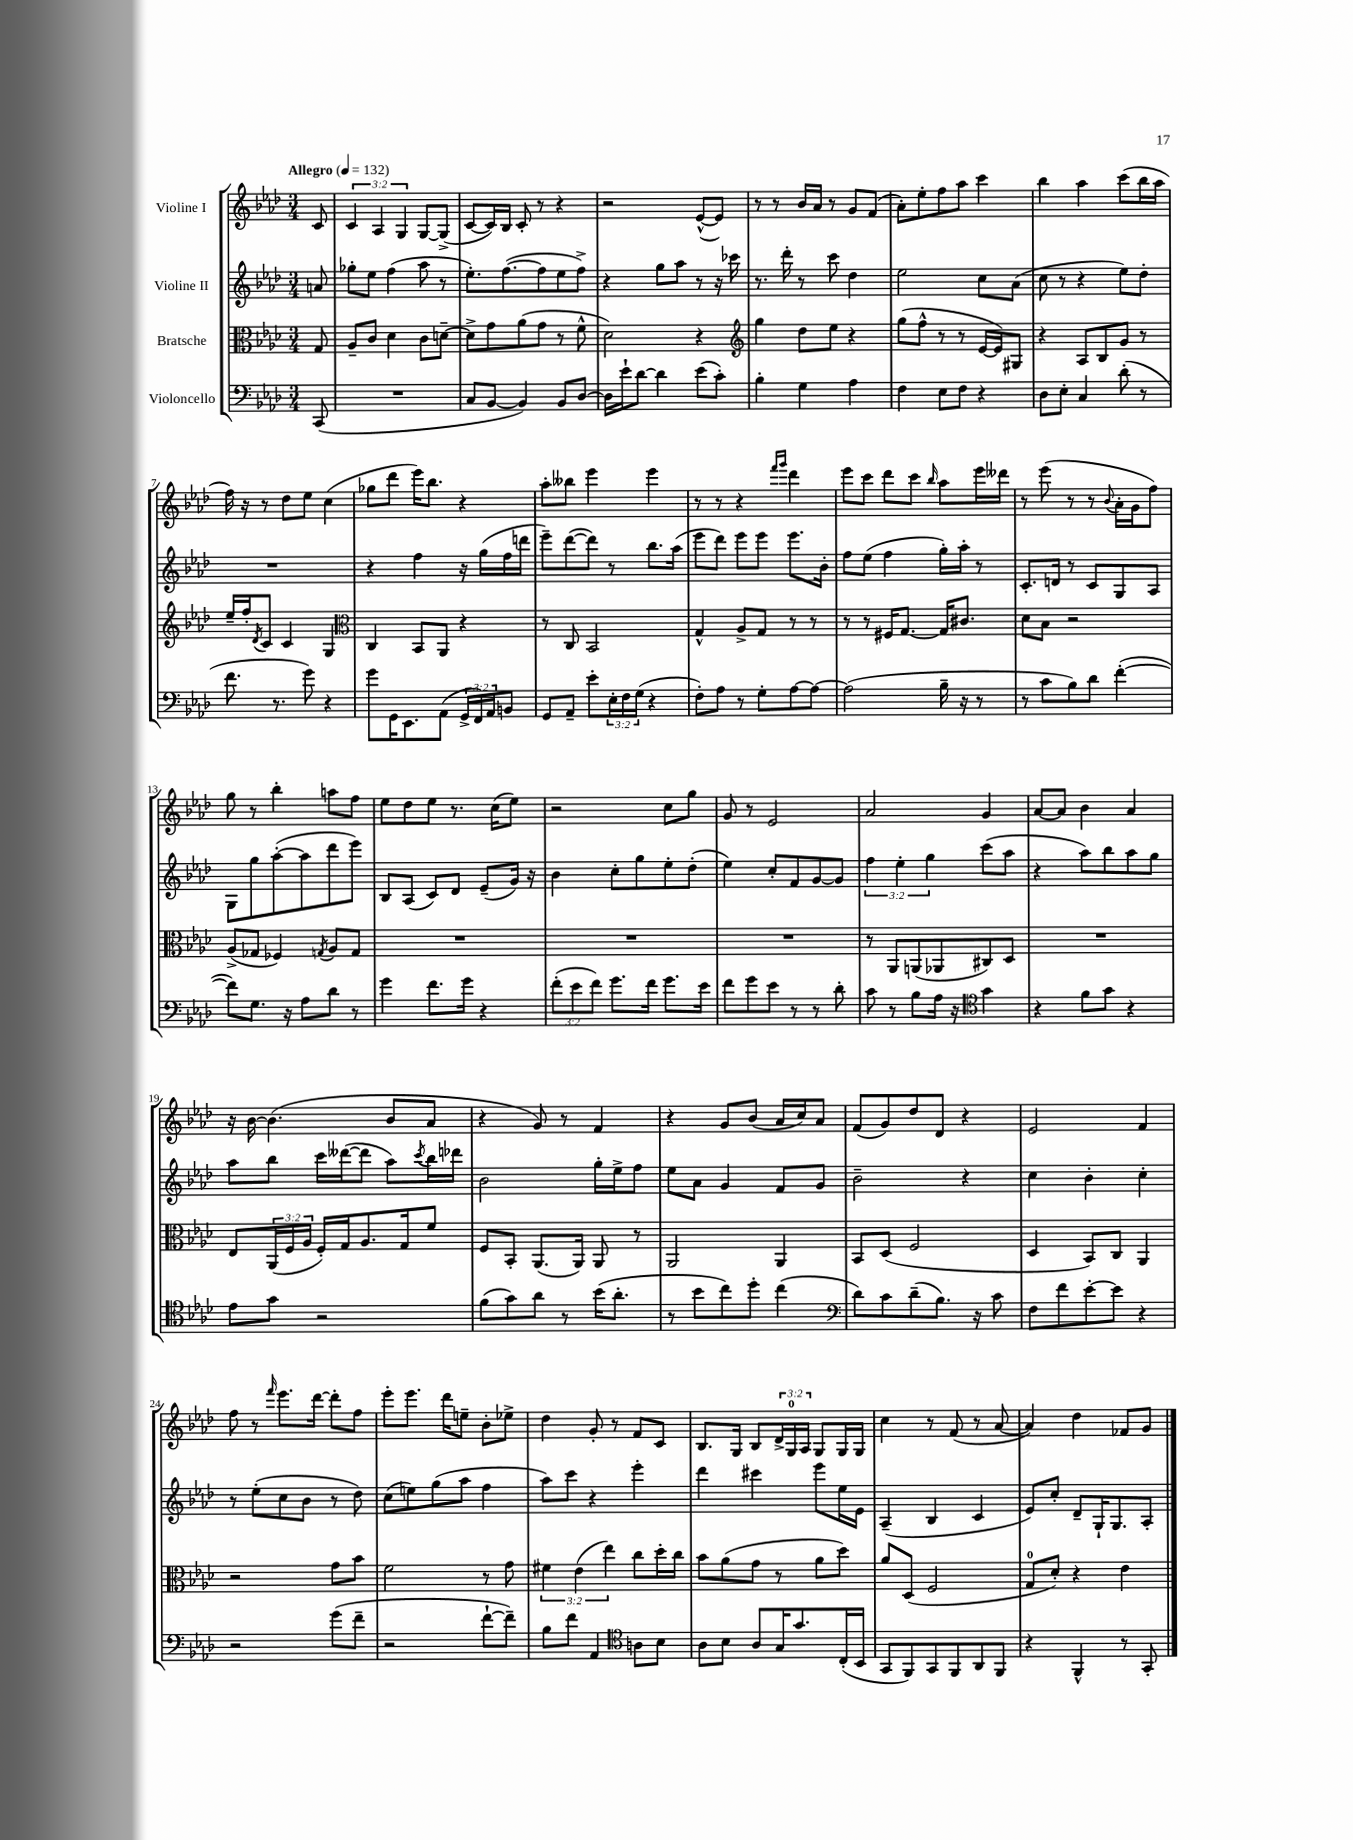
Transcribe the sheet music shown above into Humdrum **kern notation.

**kern	**kern	**kern	**kern
*staff4	*staff3	*staff2	*staff1
*clefF4	*clefC3	*clefG2	*clefG2
*k[b-e-a-d-]	*k[b-e-a-d-]	*k[b-e-a-d-]	*k[b-e-a-d-]
*M3/4	*M3/4	*M3/4	*M3/4
*MM132	*MM132	*MM132	*MM132
(8CC/	8G/	8a/	8c/
=	=	=	=
2.r	8A-~/L	8gg-'\L	6c/
.	8c/J	8ee-\J	.
.	.	.	6A-/
.	4d-\	(4ff\	.
.	.	.	6G/
.	8c\L	8aa-\	[8G/L
.	[8d~\J	8r	(8G^/]J
=	=	=	=
8C/L	8d^\]L	8.ee-'\L)	[8c/L
[8BB-/J	8g\	.	16c/]L)
.	.	([8.ff\	16B-/JJ
4BB-/])	(8a-\	.	8c'/
.	8g\J	8ff\]	8r
8BB-/L	8r	8ee-\	4r
[8D-/J	8f^^\	8ff^\J)	.
=	=	=	=
16D-\]LL	2d-\)	4r	2r
16e-`\J	.	.	.
[8d-\J	.	.	.
4d-\]	.	8gg\L	.
.	.	8aa-\J	.
(8e-\L	4r	8r	([8e-^^/L
8c'\J)	.	16r	8e-/]J)
.	.	16ccc-\	.
=	=	=	=
*	*clefG2	*	*
4B-'\	4gg\	8.r	8r
.	.	.	8r
.	.	16ddd-'\	.
4G\	8dd-\L	8r	16b-/LL
.	.	.	16a-/JJ
.	8ee-\J	8ccc\	8r
4A-\	4r	4dd-\	8g/L
.	.	.	(8f/J
=	=	=	=
4F\	(8gg\L	2ee-\	8a-'\L)
.	8ff^^\J	.	8ee-'\
8E-\L	8r	.	8ff\
8F\J	8r	.	8aa-\J
4r	[16e-/LL	8cc\L	4ccc\
.	16e-/]J)	.	.
.	8G#/J	(8a-\J	.
=	=	=	=
8D-\L	4r	8cc\	4bb-\
8E-'\J	.	8r	.
4C/	8A-/L	4r	4aa-\
.	8B-/	.	.
(8d-'\	8g/J	8ee-\L)	(8ccc\L
8r	8r	8dd-'\J	16bb-\L
.	.	.	16aa-\JJ
=	=	=	=
8.f\	16ee-~/LL	2.r	16ff\)
.	16ff'/J	.	16r
.	8qd-/	.	.
.	8c/J	.	8r
8.r	.	.	.
.	4c/	.	8dd-\L
8g\)	.	.	8ee-\J
4r	4G/	.	(4cc\
=	=	=	=
*	*clefC3	*	*
8g\L	4C/	4r	8gg-\L
16GG\K	.	.	8ddd-\J
8.EE-\	.	.	.
.	8BB-/L	4ff\	16eee-\LK)
.	.	.	8.bb-\J
(8AA-\J	8AA-/J	.	.
24GG^/LL	4r	16r	4r
24FF/)	.	.	.
.	.	(16gg\LL	.
24AA-/J	.	.	.
8BB/J	.	16ff\	.
.	.	16ddd\JJ	.
=	=	=	=
8GG/L	8r	8eee-~\L)	8aa-'\L
8AA-~/J	8C/	([8ddd-\	8bb--\J
8e-'\L	2BB-/	8ddd-\]J)	4eee-\
24E-'\L	.	8r	.
24F\	.	.	.
(24G\JJ	.	.	.
4r	.	8.bb-\L	4eee-\
.	.	(16aa-\Jk	.
=	=	=	=
8F'\L)	4G^^/	8eee-\L	8r
8A-\J	.	8ddd-\J)	8r
8r	8A-^/L	8eee-\L	4r
8G'\L	8G/J	8eee-\J	.
.	.	.	16qqfff/LL
.	.	.	16qqggg/JJ
[8A-\	8r	8.eee-\L	4ddd-\
8A-\_J	8r	.	.
.	.	16b-'\Jk	.
=	=	=	=
(2A-\]	8r	8ff\L	8eee-\L
.	8r	(8ee-\J	8ccc\J
.	16F#/LK	4ff\	8ddd-\L
.	[8.G/J	.	.
.	.	.	8ccc\J
.	.	.	16qqbb-/
16B-~\	16G/]LK	16gg'\LL)	8aa-\L
16r	8.c#/J	16aa-'\JJ	.
8r	.	8r	16eee-\L
.	.	.	16ddd--\JJ
=	=	=	=
8r	8d-\L	8.c'/L	8r
8c\L	8B-\J	.	(8eee-\
.	.	16d/Jk	.
8B-\)	2r	8r	8r
8d-\J	.	8c/L	8r
.	.	.	8qqb-/
([4f'\	.	8G/	16a-'\LL
.	.	.	16g\J
.	.	8A-/J	8ff\J)
=	=	=	=
8f\]L)	(8A-^/L	8G\L	8gg\
8.G\J	8G-/J	8gg\	8r
.	4F-/)	([8aa-'\	4bb-'\
16r	.	.	.
8A-\L	.	8aa-\]	.
.	8qG/	.	.
8d-\J	8A-/L	8ddd-\	8aa\L
8r	8G/J	8eee-\J)	8ff\J
=	=	=	=
4g\	2.r	8B-/L	8ee-\L
.	.	(8A-/J	8dd-\
8.f\L	.	8c/L)	8ee-\J
.	.	8d-/J	8.r
16g\Jk	.	.	.
4r	.	(8e-~/L	.
.	.	.	(16cc\LK
.	.	16g/Jk)	8ee-\J)
.	.	16r	.
=	=	=	=
(12f'\L	2.r	4b-\	2r
12e-\	.	.	.
12f\J)	.	.	.
8.g\L	.	8cc'\L	.
.	.	8gg\	.
16f\Jk	.	.	.
8.g\L	.	8ee-'\	8cc\L
.	.	(8dd-'\J	8gg\J
16e-\Jk	.	.	.
=	=	=	=
8f\L	2.r	4ee-\)	8g/
8g\	.	.	8r
8e-\J	.	8cc'/L	2e-/
8r	.	8f/	.
8r	.	[8g/	.
8d-'\	.	8g/]J	.
=	=	=	=
8c\	8r	6ff\	2a-/
8r	8AA-/L	.	.
.	.	6ee-'\	.
8B-\L	(8AA/	.	.
.	.	6gg\	.
16A-\Jk	8AA-/	.	.
16r	.	.	.
*clefC4	*	*	*
4g\	8C#/)	(8ccc\L	4g/
.	8D-/J	8aa-\J	.
=	=	=	=
4r	2.r	4r	[8a-/L
.	.	.	8a-/]J
8f\L	.	8aa-\L)	4b-\
8g\J	.	8bb-\	.
4r	.	8aa-\	4a-/
.	.	8gg\J	.
=	=	=	=
8e-\L	8E-/L	8aa-\L	16r
.	.	.	[16b-\
8g\J	(24AA-/L	8bb-\J	(4.b-\]
.	24F/	.	.
.	24A-/JJ	.	.
2r	16F'/LL)	16ccc\LL	.
.	16G/J	([16ddd--\J	.
.	8.A-/	8ddd--\]J	.
.	.	8aa-\L)	8b-/L
.	16G/k	.	.
.	.	8qccc/	.
.	8f/J	16bb-\L	8a-/J
.	.	16ddd-\JJ	.
=	=	=	=
(8f\L	8F/L	2b-\	4r
8g\)	8BB-'/J	.	.
8a-\J	(8.AA-/L	.	8g/)
8r	.	.	8r
.	16AA-/Jk)	.	.
(16b-\LK	8AA-/	16gg'\LL	4f/
8.a-'\J	.	16ee-^\J	.
.	8r	8ff\J	.
=	=	=	=
8r	2AA-/	8ee-\L	4r
8b-\L	.	8a-\J	.
8cc\)	.	4g/	8g/L
8dd-'\J	.	.	(8b-/J
(4cc\	4AA-/	8f/L	16a-/LL
.	.	.	16cc/J)
.	.	8g/J	8a-/J
=	=	=	=
*clefF4	*	*	*
8d-\L)	8BB-/L	2b-~\	(8f/L
8c\	(8D-/J	.	8g/)
(8d-~\	2F/	.	8dd-/
8.B-\J)	.	.	8d-/J
.	.	4r	4r
16r	.	.	.
8c\	.	.	.
=	=	=	=
8F\L	4D-/	4cc\	2e-/
8f\	.	.	.
[8e-'\	8BB-/L)	4b-'\	.
8e-\]J	8C/J	.	.
4r	4AA-/	4cc'\	4f/
=	=	=	=
2r	2r	8r	8ff\
.	.	(8ee-'\L	8r
.	.	.	16qqfff/
.	.	8cc\	8.eee-\L
.	.	8b-\J	.
.	.	.	[16ddd-\Jk
(8g\L	8g\L	8r	8ddd-'\]L
8f~\J	8b-\J	8dd-\)	8ff\J
=	=	=	=
2r	2f\	(8cc\L	8eee-'\L
.	.	8ee\)	8.eee-\J
.	.	(8gg\	.
.	.	.	16ddd-\LK
.	.	8aa-\J	8ee~\J
[8f`\L	8r	4ff\	8b-'\L
8f~\]J)	8g\	.	8ee-^\J
=	=	=	=
8B-\L	6f#\	8aa-\L)	4dd-\
8f\J	.	8ccc\J	.
.	(6e-\	.	.
4AA-/	.	4r	8g'/
.	6ee-\)	.	.
.	.	.	8r
*clefC4	*	*	*
8A\L	8cc\L	4eee-'\	8f/L
8B-\J	16dd-'\L	.	8c/J
.	16cc\JJ	.	.
=	=	=	=
8A-\L	8b-\L	4ddd-\	8.B-/L
8B-\J	(8a-\	.	.
.	.	.	16G/Jk
8A-/L	8g\J	4ccc#\	8B-/L
16G/K	8r	.	24d-^/L
.	.	.	24G/
8.g/	.	.	.
.	.	.	24A-/JJ
.	8a-\L	8eee-\L	8G/L
(16C'/L	8dd-\J)	16ee-\L	16G/L
16BB-/JJ	.	16e-\JJ	16G/JJ
=	=	=	=
8GG/L	8a-/L	(4A-~/	4cc\
8FF/)	(8D-/J	.	.
8GG/	2F/	4B-/	8r
8FF/	.	.	(8f/
8AA-/	.	4c/	8r
8FF/J	.	.	[8a-/
=	=	=	=
4r	8G/L	8e-/L)	4a-/])
.	8d-'/J)	8cc'/J	.
4FF^^/	4r	8d-~/L	4dd-\
.	.	16G`/K	.
.	.	8.G/	.
8r	4e-\	.	8f-/L
8GG'/	.	8A-'/J	8g/J
==	==	==	==
*-	*-	*-	*-
